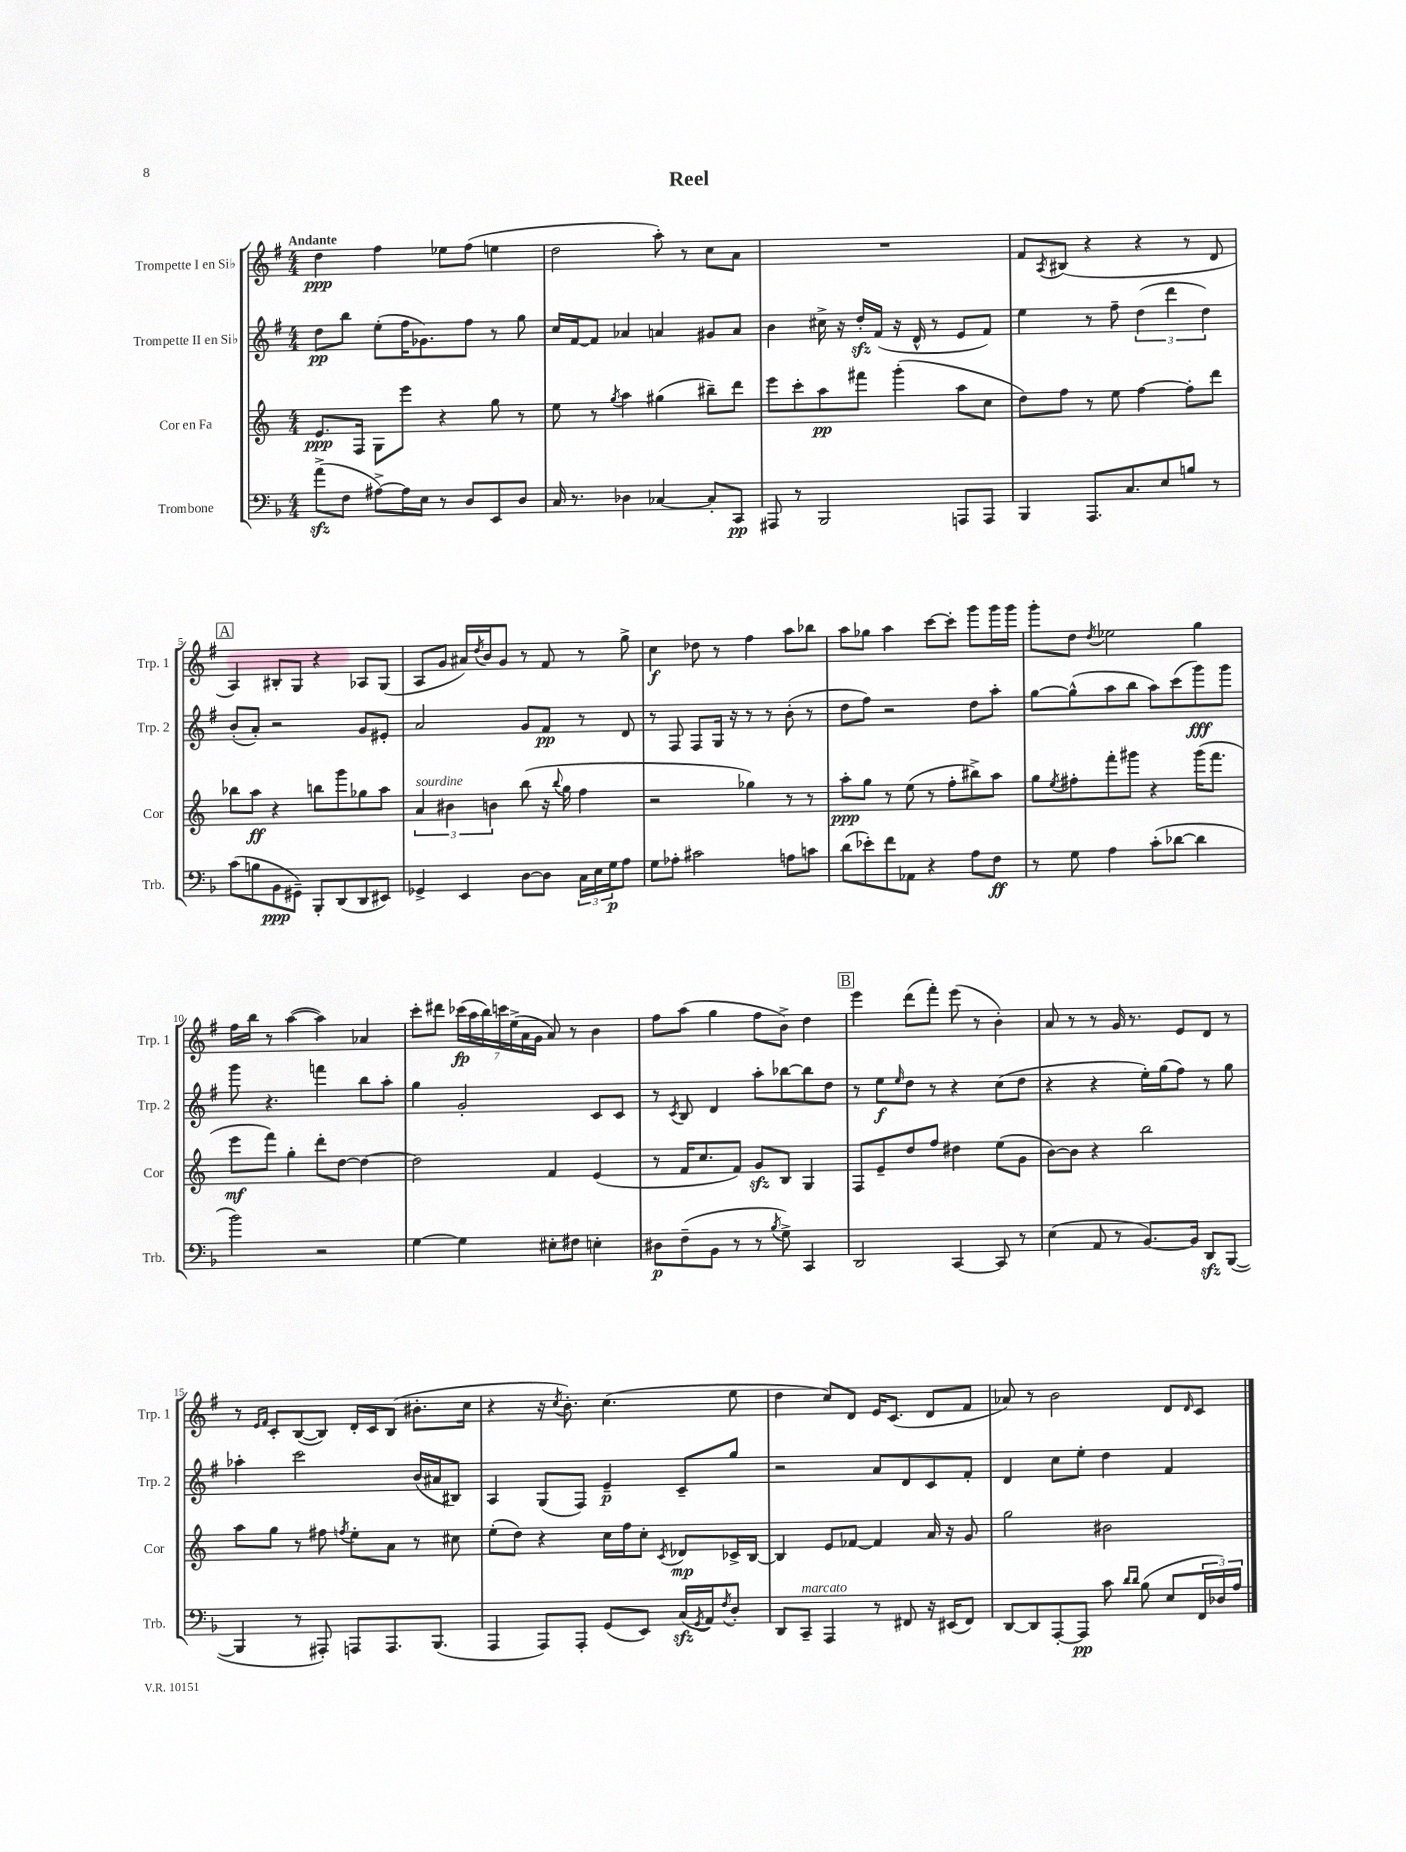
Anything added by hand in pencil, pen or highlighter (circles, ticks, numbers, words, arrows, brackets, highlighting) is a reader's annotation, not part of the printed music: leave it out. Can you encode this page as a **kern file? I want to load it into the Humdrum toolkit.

**kern	**kern	**kern	**kern
*staff4	*staff3	*staff2	*staff1
*clefF4	*clefG2	*clefG2	*clefG2
*k[b-]	*k[]	*k[f#]	*k[f#]
*M4/4	*M4/4	*M4/4	*M4/4
(8a^	8.e	8dd	4dd
8F	.	8bb	.
.	16F	.	.
[8A#^)	8G	(8ee'	4ff#
16A#]	8eee	16ff#	.
16E	.	8.g-)	.
8r	4r	.	8ee-
8D	.	8ff#	(8ff#
8EE	8gg	8r	4ee
8D	8r	8gg	.
=	=	=	=
16C	8ee	16cc	2dd
8.r	.	[16f#	.
.	8r	8f#]	.
.	8qgg	.	.
4D-	4aa	4a-	.
[4C-	(4gg#	4a	8aa')
.	.	.	8r
8C-']	8bb#~)	8g#	8cc
8CC	8ddd	8a	8a
=	=	=	=
8AAA#	8eee	4b	1r
8r	8ccc'	.	.
2BBB-	8aa	16cc#^	.
.	.	16r	.
.	8fff#	16dd'	.
.	.	(16f#	.
.	(4ggg'	16r	.
.	.	16d^^	.
.	.	8r	.
8AAA	8aa	8e	.
8AAA	8cc	8f#)	.
=	=	=	=
4BBB-	8dd)	4ee	8f#
.	.	.	8qA
.	8ff	.	(8B#
8.AAA	8r	8r	4r
.	8ee	8ff#~	.
8.C	.	.	.
.	[4ff	(6dd	4r
8E	.	.	.
.	.	6ddd	.
8B	8ff']	.	8r
.	.	6dd)	.
8r	8ddd	.	8d
=	=	=	=
(8c	8bb-	(8b'	4A)
8B	8aa	8a')	.
8BB-	4r	2r	8B#'
8GG#~)	.	.	8G
8BBB-'	8bb	.	4r
(8DD	8ggg	.	.
8DD	8gg-	8g	8A-
8EE#)	8aa	8e#'	(8G
=	=	=	=
4GG-^	6a	2a	8A
.	.	.	8g
.	6b#	.	.
4EE	.	.	16a#)
.	.	.	8qdd
.	.	.	16b
.	6b	.	.
.	.	.	8g
[8D	(8bb	8g	8r
8D]	16r	8f#	8f#
.	8qqbb	.	.
.	16gg	.	.
24C	4ff	8r	8r
24E	.	.	.
24G	.	.	.
8A	.	8d	8gg^
=	=	=	=
8G	2r	8r	4cc
8A-'	.	8F#	.
2c#	.	8F#	8dd-
.	.	16G	8r
.	.	16r	.
.	4gg-)	8r	4ff#
.	.	8r	.
8A	8r	(8b'	8aa
8c	8r	8r	8bb-
=	=	=	=
(8d	8aa'	8dd	8aa
8e-')	8gg	8ff#)	8gg-
8f	8r	2r	4aa
8AA-	(8ee	.	.
4r	8r	.	[8ccc
.	8ff'	.	8ccc']
8A	8bb#^)	8dd	8ggg
8F	8aa	8aa'	16ggg
.	.	.	16ggg
=	=	=	=
8r	8gg	[8gg	8ggg'
.	8qee	.	.
8G	8ff#'	(8gg^^]	8dd
.	.	.	8qdd
4A	8fff'	8aa	2ee-
.	8ggg#	8bb	.
(8c'	4r	8aa)	.
[8d-	.	(8ccc	.
4d-]	(16ggg#	8ggg)	4gg
.	8.fff	.	.
.	.	8ggg	.
=	=	=	=
2b-)	8eee	8ggg	16ff#
.	.	.	16bb
.	8fff)	4.r	8r
.	4gg'	.	([4aa
2r	8ddd'	4fff	4aa])
.	[8dd	.	.
.	4dd_	8bb	4a-
.	.	8aa'	.
=	=	=	=
[4G	2dd]	4gg	8ccc'
.	.	.	8ddd#
4G]	.	2g'	(28ccc-
.	.	.	28aa
.	.	.	28bb)
.	.	.	28ccc
.	.	.	(28ee^
.	.	.	28a
.	.	.	28g
8E#'	4f	.	8a)
8F#	.	.	8r
4E'	(4e	8c	4b
.	.	8c	.
=	=	=	=
8D#	8r	8r	8ff#
.	.	8qc	.
(8F~	16f	8B	(8aa
.	8.cc	.	.
8BB-	.	4d	4gg
8r	8f)	.	.
8r	8g	8aa'	8ff#
8qB-	.	.	.
8G^)	8B	[8bb-	8b^)
4CC	4G	8bb-]	4dd
.	.	8dd	.
=	=	=	=
2DD	8F	8r	4eee
.	8e~	8ee	.
.	.	16qqee	.
.	8dd	8dd	(8ddd
.	8ff	8r	8fff#')
[4CC	4dd#	4r	(8eee
.	.	.	8r
8CC]	(8ee	(8cc	4b')
8r	8g	8dd	.
=	=	=	=
(4E	[8b)	4r	8a
.	8b]	.	8r
8AA	4r	4r	8r
8r	.	.	16g
.	.	.	8.r
[8.BB-)	2bb	16ee')	.
.	.	(16gg	.
.	.	8ff#)	8e
16BB-]	.	.	.
8DD	.	8r	8d
([8BBB-	.	8gg	8r
=	=	=	=
4BBB-]	8aa	4aa-'	8r
.	.	.	16qqe
.	.	.	16qqf#
.	8gg	.	8c'
8r	8r	2ccc	([8B
8AAA#')	8ff#	.	8B])
.	8qff	.	.
8AAA	8ee'	.	16d'
.	.	.	16c
8.AAA	8a	.	(8B
.	8r	(16b	8.b#'
(8.BBB-	.	16a#	.
.	8cc#	8B#)	.
.	.	.	16cc
=	=	=	=
4AAA	(8ee'	4A	4r
.	8dd)	.	.
8AAA)	4r	(8G	16r
.	.	.	8qcc
.	.	.	8.b')
8AAA'	.	8F#)	.
(8GG	16cc	4e~	(4.cc
.	16ff	.	.
8EE)	8cc'	.	.
.	8qc	.	.
(16C	8d-	8c~	.
8qGG	.	.	.
16AA)	.	.	.
8qF	.	.	.
8D'	16c-^	8gg	8ee
.	[16B	.	.
=	=	=	=
8DD	4B]	2r	4dd
8CC~	.	.	.
4AAA	8e	.	8cc)
.	[8f-	.	8d
8r	4f-]	8a	16e
.	.	.	(8.c
8FF#	.	8d	.
16r	16a	8c	8d
(16EE#	16r	.	.
8FF#)	8g	8f#'	8f#
=	=	=	=
[8DD	2gg	4d	8a-)
8DD]	.	.	8r
[8AAA'	.	8cc	2b
8AAA]	.	8ee'	.
8c	2b#	4dd	.
16qqd	.	.	.
16qqd	.	.	.
(8B-	.	.	.
8E	.	4f#	8d
.	.	.	16qqd
24FF	.	.	8c
24D-)	.	.	.
24A	.	.	.
==	==	==	==
*-	*-	*-	*-
